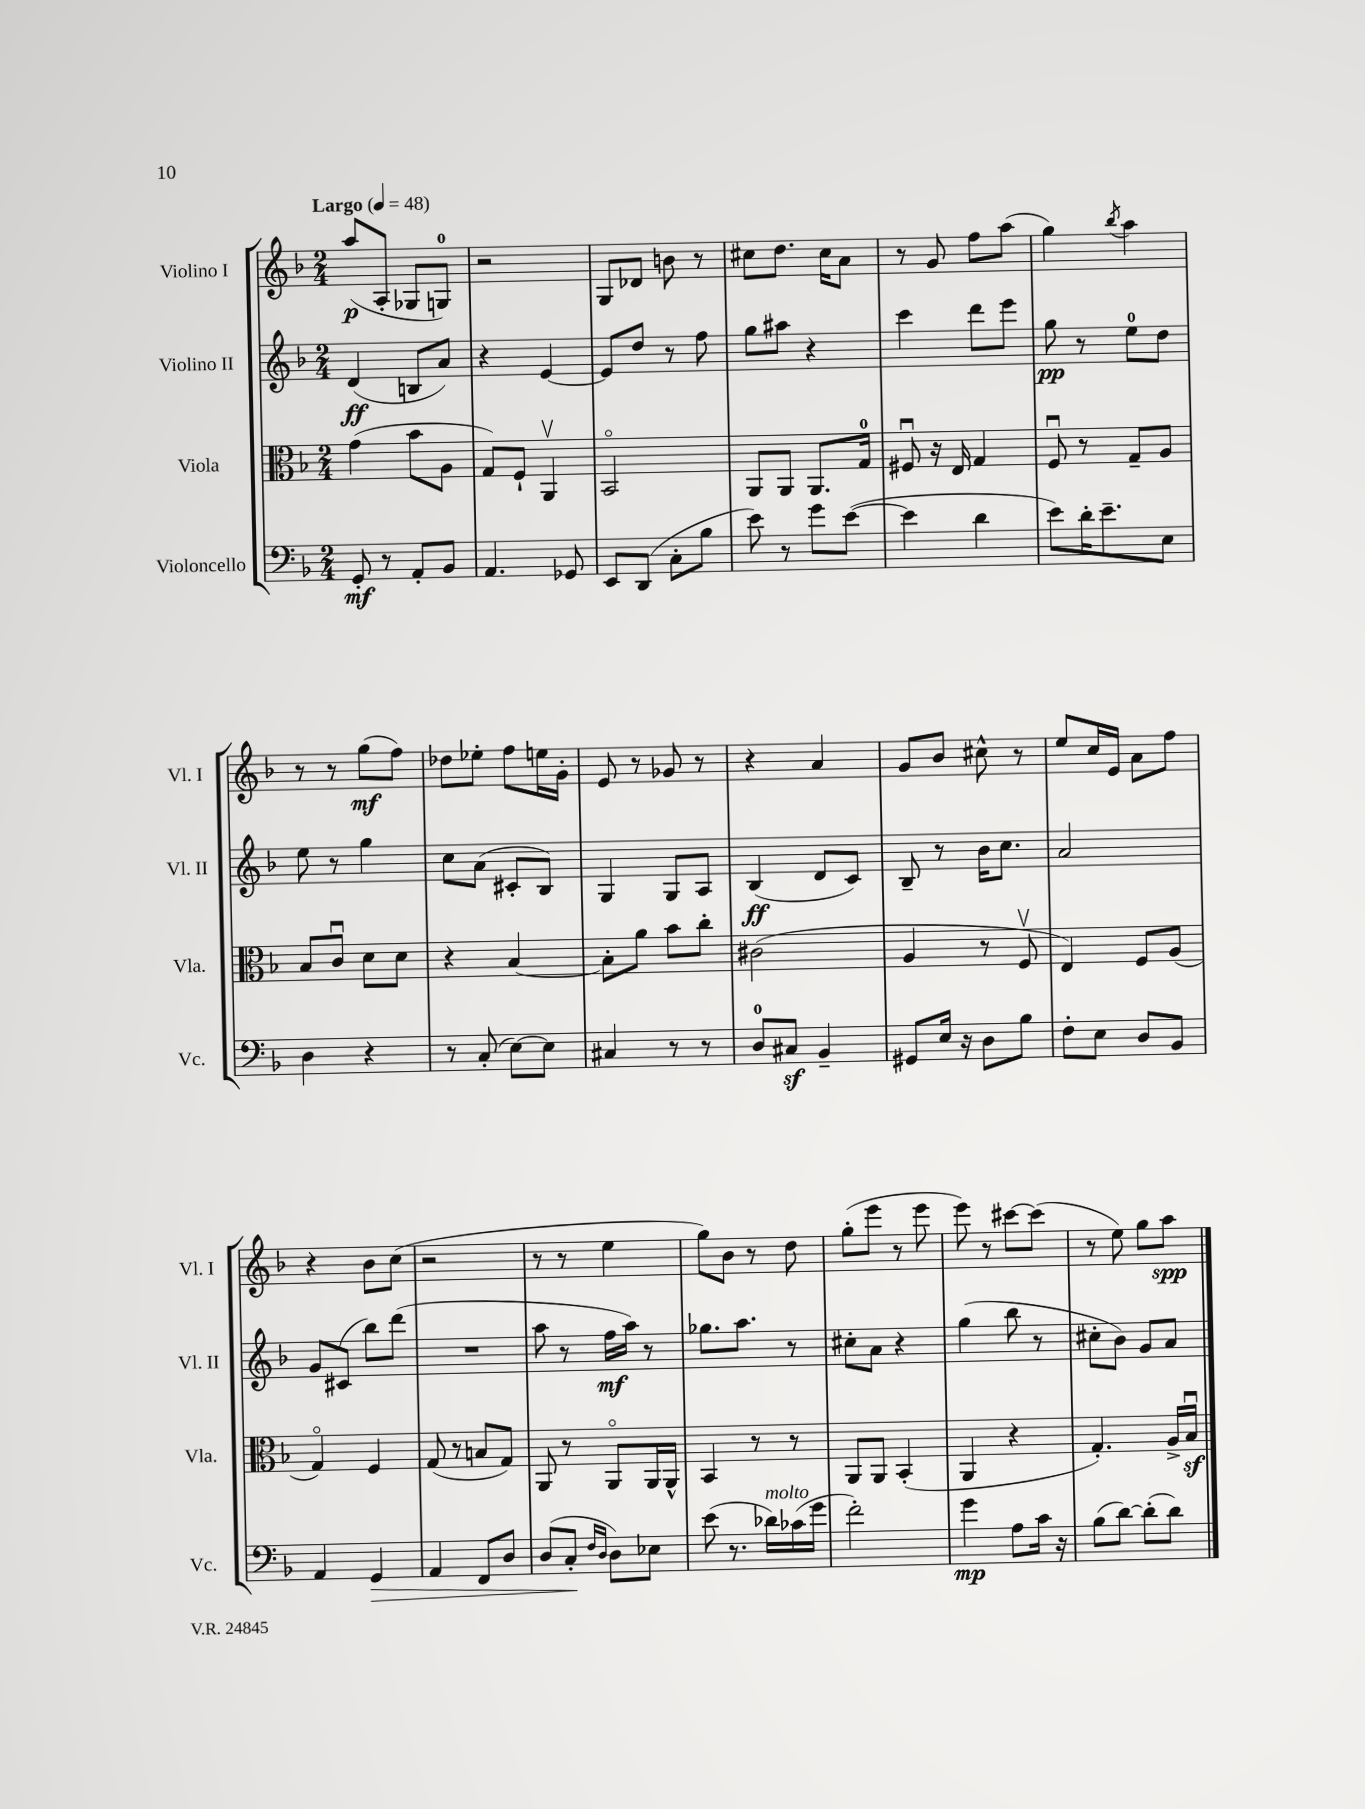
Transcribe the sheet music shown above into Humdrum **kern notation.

**kern	**dynam	**kern	**kern	**dynam	**kern	**dynam
*part4	*part4	*part3	*part2	*part2	*part1	*part1
*staff4	*staff4	*staff3	*staff2	*staff2	*staff1	*staff1
*I"Violoncello	*	*I"Viola	*I"Violino II	*	*I"Violino I	*
*I'Vc.	*	*I'Vla.	*I'Vl. II	*	*I'Vl. I	*
*clefF4	*	*clefC3	*clefG2	*	*clefG2	*
*k[b-]	*	*k[b-]	*k[b-]	*	*k[b-]	*
*M2/4	*	*M2/4	*M2/4	*	*M2/4	*
*MM48	*	*MM48	*MM48	*	*MM48	*
=1	=1	=1	=1	=1	=1	=1
!	!	!	!	!	!LO:TX:a:B:t=Largo	!
8GG'/	mf	(4g\	(4d/	ff	(8aa/L	p
8r	.	.	.	.	8A'/J	.
8AA'/L	.	8b-\L	8Bn/L	.	8G-X/L	.
8BB-/J	.	8A\J	8a/J)	.	8Gn/J)	.
=2	=2	=2	=2	=2	=2	=2
4.AA/	.	8G/L)	4r	.	2r	.
.	.	8F`/J	.	.	.	.
.	.	4AAv/	[4e/	.	.	.
8GG-X/	.	.	.	.	.	.
=3	=3	=3	=3	=3	=3	=3
8EE/L	.	2BB-/	8e/L]	.	8G/L	.
(8DD/J	.	.	8dd/J	.	8d-X/J	.
8C'\L	.	.	8r	.	8bn\	.
8B-\J	.	.	8ff\	.	8r	.
=4	=4	=4	=4	=4	=4	=4
8e\)	.	8AA/L	8gg\L	.	8cc#X\L	.
8r	.	8AA/J	8aa#X\J	.	8.dd\J	.
8g\L	.	8.AA/L	4r	.	.	.
.	.	.	.	.	16cc#\KL	.
([8e\J	.	.	.	.	8a\J	.
.	.	16G/Jk	.	.	.	.
=5	=5	=5	=5	=5	=5	=5
4e\]	.	8F#Xu/	4ccc\	.	8r	.
.	.	16r	.	.	8g/	.
.	.	16E/	.	.	.	.
4d\	.	4G/	8ddd\L	.	8ff\L	.
.	.	.	8eee\J	.	(8aa\J	.
=6	=6	=6	=6	=6	=6	=6
8e\L)	.	8Fu/	8gg\	pp	4gg\)	.
16d'\K	.	8r	8r	.	.	.
8.e~\	.	.	.	.	.	.
.	.	.	.	.	8qbb-/	.
.	.	8G~/L	8ee\L	.	4aa\	.
8E\J	.	8A/J	8dd\J	.	.	.
!!LO:LB:g=z
=7	=7	=7	=7	=7	=7	=7
4D\	.	8B-/L	8ee\	.	8r	.
.	.	8cu/J	8r	.	8r	.
4r	.	8d\L	4gg\	.	(8gg\L	mf
.	.	8d\J	.	.	8ff\J)	.
=8	=8	=8	=8	=8	=8	=8
8r	.	4r	8cc\L	.	8dd-X\L	.
(8C'/	.	.	(8a\J	.	8ee-X'\J	.
[8E\L)	.	[4B-/	8c#X'/L	.	8ff\L	.
8E\J]	.	.	8B-/J)	.	16een\L	.
.	.	.	.	.	16g'\JJ	.
=9	=9	=9	=9	=9	=9	=9
4C#X/	.	8B-'\L]	4G/	.	8e/	.
.	.	8a\J	.	.	8r	.
8r	.	8b-\L	8G/L	.	8g-X/	.
8r	.	8cc'\J	8A/J	.	8r	.
=10	=10	=10	=10	=10	=10	=10
8D/L	.	(2c#X\	(4B-/	ff	4r	.
8C#Xz/J	.	.	.	.	.	.
4BB-~/	.	.	8d/L	.	4a/	.
.	.	.	8c/J)	.	.	.
=11	=11	=11	=11	=11	=11	=11
8GG#X/L	.	4A/	8B-~/	.	8g/L	.
16E/Jk	.	.	8r	.	8b-/J	.
16r	.	.	.	.	.	.
8D\L	.	8r	16b-\KL	.	8cc#X^^\	.
.	.	.	8.cc\J	.	.	.
8B-\J	.	8Fv/	.	.	8r	.
=12	=12	=12	=12	=12	=12	=12
8F'\L	.	4E/)	2a/	.	8ee/L	.
8E\J	.	.	.	.	16cc/L	.
.	.	.	.	.	16e/JJ	.
8D/L	.	8F/L	.	.	8a\L	.
8BB-/J	.	(8A/J	.	.	8ff\J	.
!!LO:LB:g=z
=13	=13	=13	=13	=13	=13	=13
4AA/	.	4G/)	8g/L	.	4r	.
.	.	.	(8c#X/J	.	.	.
!	!LO:HP:b	!	!	!	!	!
4GG/	>	4F/	8bb-\L)	.	8b-\L	.
.	.	.	(8ddd\J	.	(8cc\J	.
=14	=14	=14	=14	=14	=14	=14
4AA/	.	(8G/	2r	.	2r	.
.	.	8r	.	.	.	.
8FF/L	.	8Bn/L	.	.	.	.
8D/J	.	8G/J)	.	.	.	.
=15	=15	=15	=15	=15	=15	=15
(8D/L	.	8AA/	8aa\	.	8r	.
8C'/J	.	8r	8r	.	8r	.
16qqF/LL	.	.	.	.	.	.
16qqD/JJ	.	.	.	.	.	.
8D\L)	]	8AA/L	16ff\LL	mf	4ee\	.
.	.	.	16aa\JJ)	.	.	.
8E-X\J	.	16AA/L	8r	.	.	.
.	.	16AA^^/JJ	.	.	.	.
=16	=16	=16	=16	=16	=16	=16
(8e\	.	4BB-/	8.gg-X\L	.	8gg\L)	.
8.r	.	.	.	.	8b-\J	.
.	.	.	8.aa\J	.	.	.
.	.	8r	.	.	8r	.
!LO:TX:a:i:t=molto	!	!	!	!	!	!
16d-X\LL)	.	.	.	.	.	.
(16c-X\	.	8r	8r	.	8dd\	.
16g\JJ	.	.	.	.	.	.
=17	=17	=17	=17	=17	=17	=17
2f'\)	.	8AA/L	8cc#X'\L	.	(8gg'\L	.
.	.	8AA/J	8a\J	.	8eee\J	.
.	.	(4BB-'/	4r	.	8r	.
.	.	.	.	.	8eee\	.
=18	=18	=18	=18	=18	=18	=18
4g\	mp	4AA/	(4gg\	.	8eee\)	.
.	.	.	.	.	8r	.
8A\L	.	4r	8bb-\	.	[8ccc#X\L	.
16c\Jk	.	.	8r	.	(8ccc#\J]	.
16r	.	.	.	.	.	.
=19	=19	=19	=19	=19	=19	=19
(8B-\L	.	4.G'/)	8cc#X'\L	.	8r	.
[8d\J)	.	.	8b-\J)	.	8ee\)	.
(8d'\L]	.	.	8g/L	.	8gg\L	.
8d\J)	.	16A^/LL	8a/J	.	8aa\J	spp
.	.	16B-zu/JJ	.	.	.	.
==	==	==	==	==	==	==
*-	*-	*-	*-	*-	*-	*-
